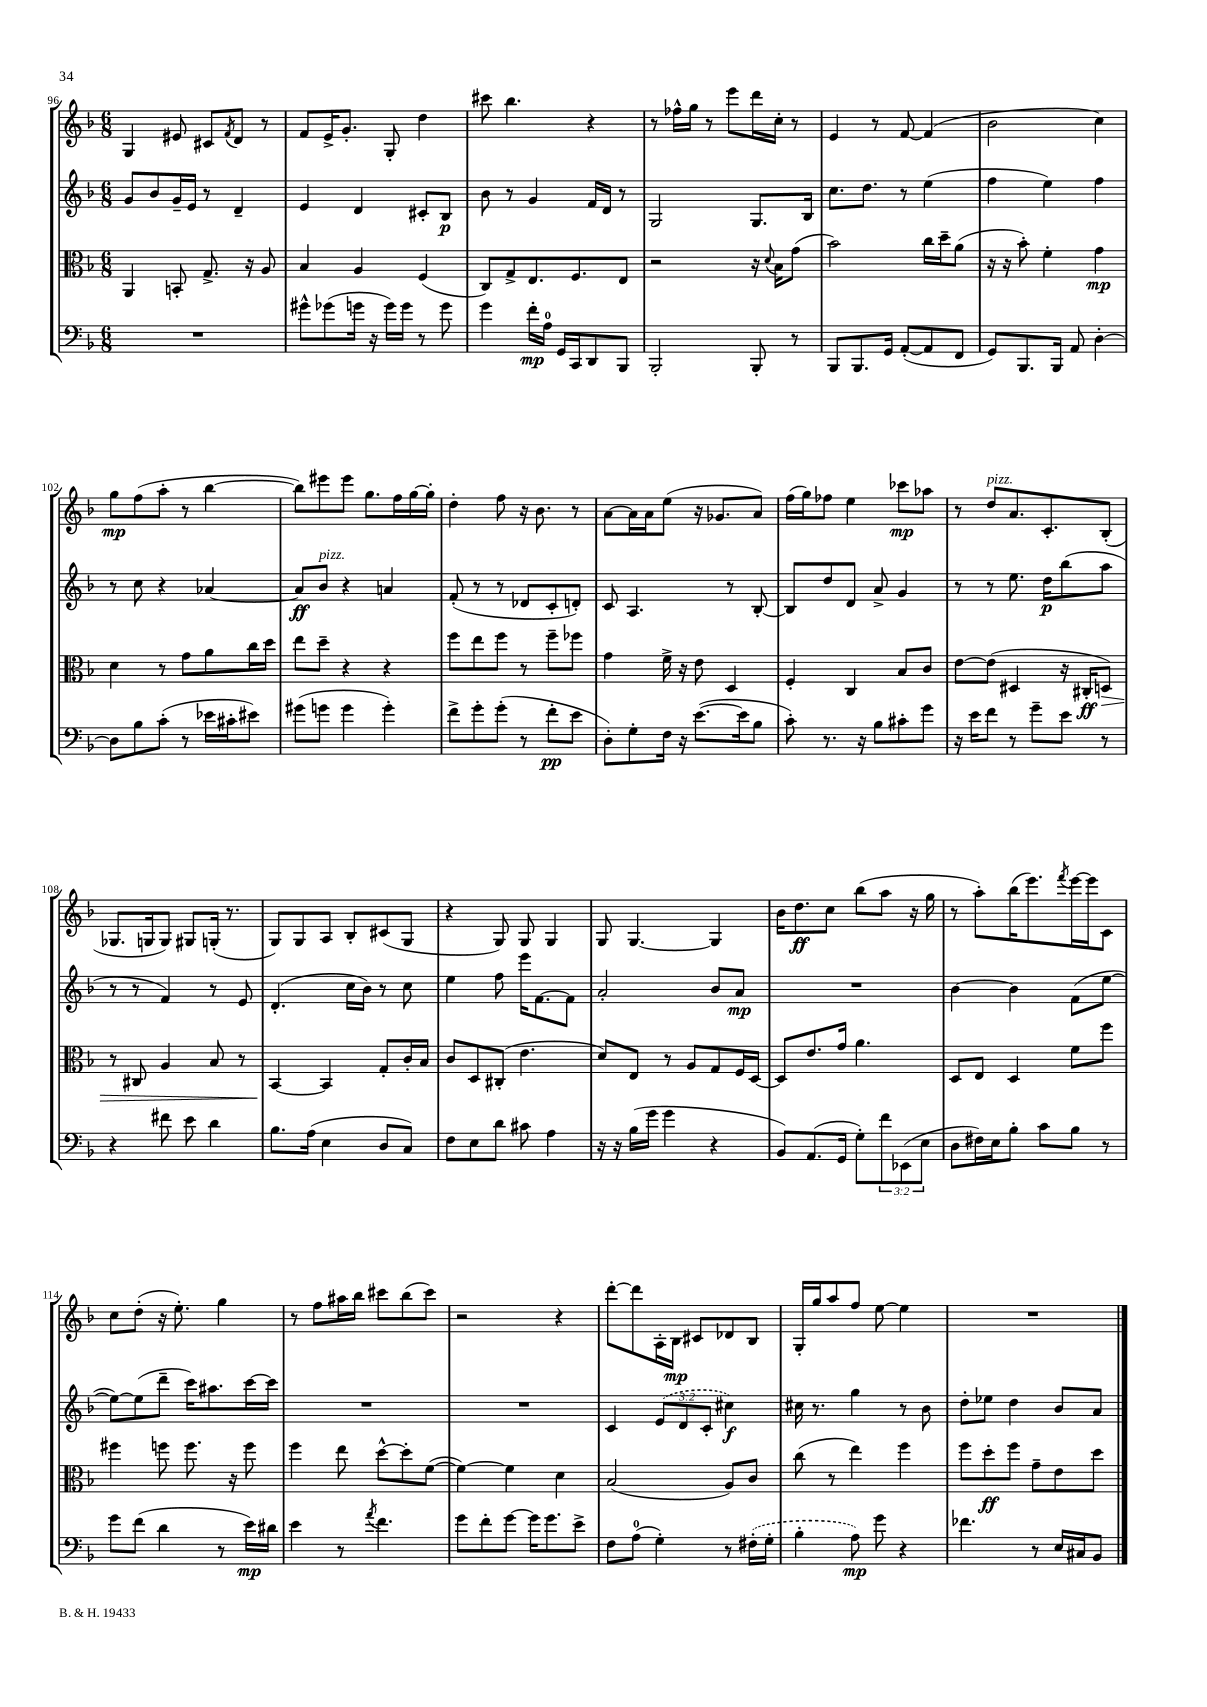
<<
\new StaffGroup <<
\new Staff = "s0" {
    \clef treble \key f \major \numericTimeSignature \time 6/8
    g4 eis'8 cis'8 \acciaccatura { f'8 } d'8 r8 |
    f'8 e'16-> g'8.-. g8-. d''4 |
    cis'''8 bes''4. r4 |
    r8 fes''16-^ g''16 r8 e'''8 d'''16 c''16-. r8 |
    e'4 r8 f'8~ f'4( |
    bes'2 c''4) |
    g''8\mp f''8( a''8-. r8 bes''4~ |
    bes''8) eis'''8 eis'''8 g''8. f''16 g''16~ g''16-. |
    d''4-. f''8 r16 bes'8. r8 |
    a'8~ a'16 a'16 e''8( r16 ges'8. a'8) |
    f''16( g''16) fes''8 e''4 ces'''8\mp aes''8 |
    r8 d''8^\markup { \italic "pizz." } a'8. c'8.-. bes8-.( |
    ges8. g16 g8) gis8 g16-.( r8. |
    g8) g8 a8 bes8-. cis'8( g8 |
    r4 g8) g8 g4 |
    g8 g4.~ g4 |
    bes'16 d''8.\ff c''8 bes''8( a''8 r16 g''16 |
    r8 a''8-.) bes''16( e'''8.) \acciaccatura { f'''8 } e'''16~ e'''16 c'8 |
    c''8 d''8-.( r16 e''8.-.) g''4 |
    r8 f''8 ais''16 bes''16 cis'''8 bes''8( cis'''8) |
    r2 r4 |
    d'''8~-. d'''8 a16-. bes16\mp cis'8 des'8 bes8 |
    g16-. g''16 a''8 f''8 e''8~ e''4 |
    R2. \bar "|." |
}
\new Staff = "s1" {
    \clef treble \key f \major \numericTimeSignature \time 6/8 \override Staff.TupletNumber.text = #tuplet-number::calc-fraction-text
    g'8 bes'8 g'16-- e'16 r8 d'4-- |
    e'4 d'4 cis'8-. bes8\p |
    bes'8 r8 g'4 f'16 d'16 r8 |
    g2 g8. bes16 |
    c''8. d''8. r8 e''4( |
    f''4 e''4) f''4 |
    r8 c''8 r4 aes'4~ |
    aes'8\ff bes'8^\markup { \italic "pizz." } r4 a'4 |
    f'8-.( r8 r8 des'8 c'8-. d'8-.) |
    c'8 a4. r8 bes8~-. |
    bes8 d''8 d'8 a'8-> g'4 |
    r8 r8 e''8. d''16\p bes''8( a''8 |
    r8 r8 f'4) r8 e'8 |
    d'4.-.( c''16 bes'16) r8 c''8 |
    e''4 f''8 e'''16 f'8.~ f'8 |
    a'2-. bes'8 a'8\mp |
    R2. |
    bes'4~ bes'4 f'8( e''8~ |
    e''8~) e''8( d'''8-- c'''16) ais''8. c'''16~ c'''16 |
    R2. |
    R2. |
    c'4 \tuplet 3/2 { \once \slurDashed e'8( d'8 c'8-. } cis''4\f) |
    cis''16 r8. g''4 r8 bes'8 |
    d''8-. ees''8 d''4 bes'8 a'8 \bar "|." |
}
\new Staff = "s2" {
    \clef alto \key f \major \numericTimeSignature \time 6/8
    a,4 b,8-. g8.-> r16 a8 |
    bes4 a4 f4( |
    c8) g8-> e8. f8. e8 |
    r2 r16 \appoggiatura { d'8 } bes16 g'8( |
    bes'2) c''16 d''16-- a'8( |
    r16 r16 bes'8-.) f'4-. g'4\mp |
    d'4 r8 g'8 a'8 c''16 d''16 |
    e''8 d''8-- r4 r4 |
    f''8 e''8 f''8 r8 f''8-- fes''8 |
    g'4 f'16-> r16 e'8 d4 |
    f4-. c4 bes8 c'8 |
    e'8~ e'8( dis4 r16 cis16-.\ff d8\>) |
    r8 cis8 a4 bes8 r8 |
    bes,4~\! bes,4 g8-. c'16-. bes16 |
    c'8 d8 cis8-.( e'4. |
    d'8) e8 r8 a8 g8 f16 d16~ |
    d8 e'8. g'16 a'4. |
    d8 e8 d4 f'8 f''8 |
    fis''4 f''8 f''8. r16 f''8 |
    f''4 e''8 d''8~-^ d''8-. f'8~( |
    f'4~) f'4 d'4 |
    bes2( a8) c'8 |
    c''8( r8 e''4) f''4 |
    f''8 d''8-.\ff f''8 g'8-- e'8 d''8 \bar "|." |
}
\new Staff = "s3" {
    \clef bass \key f \major \numericTimeSignature \time 6/8 \override Staff.TupletNumber.text = #tuplet-number::calc-fraction-text
    R2. |
    gis'8-^ ges'8( g'16 r16 g'16) g'16 r8 g'8 |
    g'4 f'16-.\mp a16-0 g,16 c,16 d,8 bes,,8 |
    bes,,2-. bes,,8-. r8 |
    bes,,8 bes,,8. g,16 a,8~-.( a,8 f,8 |
    g,8) bes,,8. bes,,16 a,8 d4~-. |
    d8 bes8 c'8-.( r8 ees'16 cis'16-. eis'8) |
    gis'8( g'8 g'4 g'4-.) |
    f'8-> g'8-. g'8-.( r8 f'8-.\pp e'8 |
    d8-.) g8-. f16 r16 e'8.~( e'16 bes8 |
    c'8-.) r8. r16 bes8 cis'8-. g'8 |
    r16 e'16 f'8 r8 g'8-- e'8 r8 |
    r4 fis'8 e'8 d'4 |
    bes8. a16( e4 d8 c8) |
    f8 e8 d'8 cis'8 a4 |
    r16 r16 bes16( g'16 g'4 r4 |
    bes,8) a,8.( g,16 g8-.) \tuplet 3/2 { f'8 ees,8( e8 } |
    d8 fis16) e16 bes8-. c'8 bes8 r8 |
    g'8 f'8( d'4 r8 e'16\mp) dis'16 |
    e'4 r8 \acciaccatura { a'8 } f'4. |
    g'8 f'8-. g'8~ g'16 g'8. e'8-> |
    f8 a8-0( g4-.) r8 \once \slurDashed fis16-.( g16-. |
    bes4-. a8\mp) g'8 r4 |
    fes'4. r8 e16 cis16 bes,8 \bar "|." |
}
>>
>>
\layout { \context { \Score currentBarNumber = #96 } }
